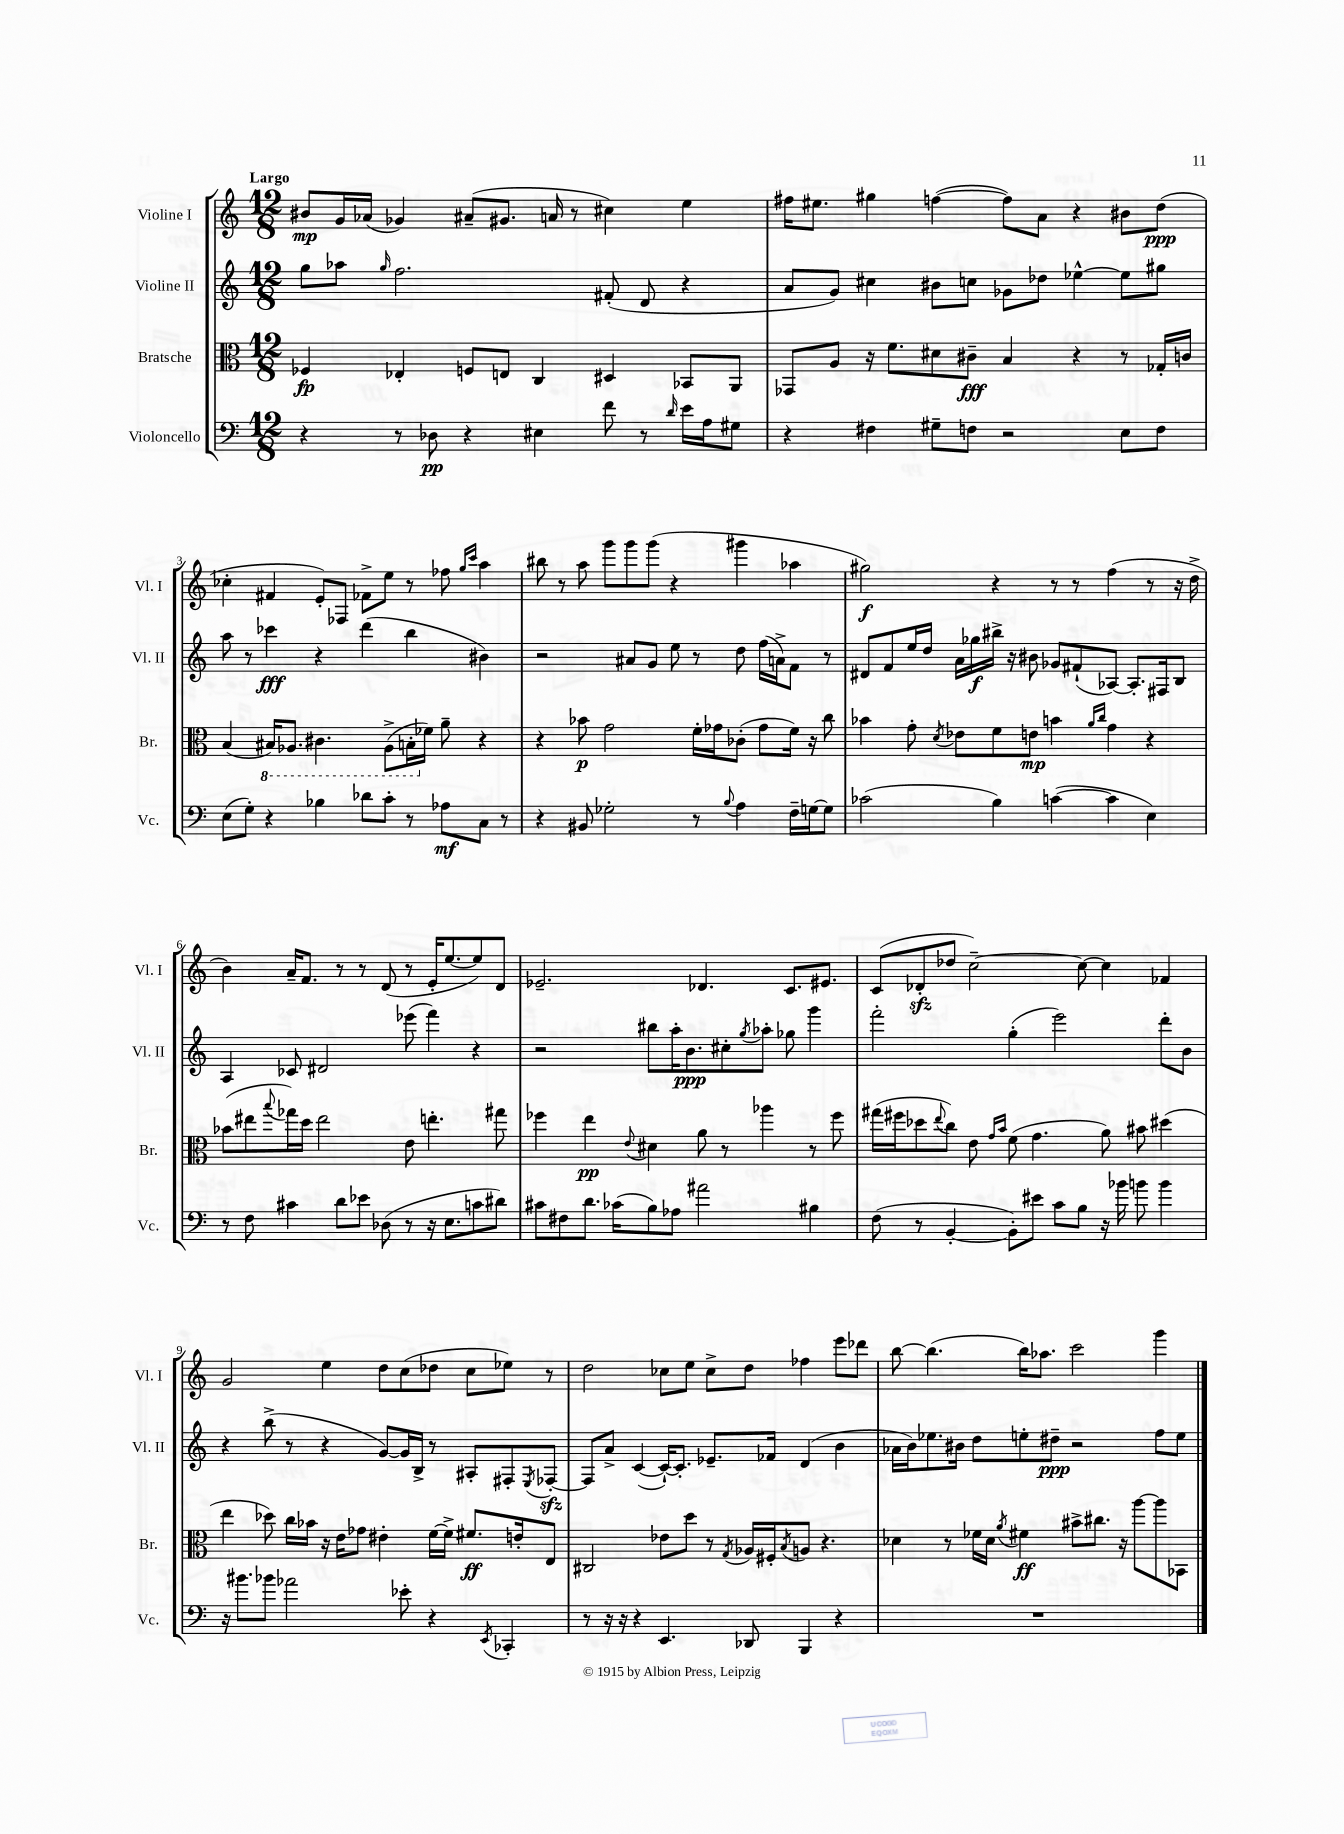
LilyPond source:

<<
\new StaffGroup <<
\new Staff = "s0" \with { instrumentName = "Violine I" shortInstrumentName = "Vl. I" } {
    \clef treble \key c \major \numericTimeSignature \time 12/8 \tempo "Largo"
    bis'8\mp g'16 aes'16( ges'4) ais'8--( gis'8. a'16 r8 cis''4) e''4 |
    fis''16 eis''8. gis''4 f''4~( f''8) a'8 r4 bis'8 d''8\ppp( |
    ces''4-. fis'4 e'8-.) fes8 fes'8-> e''8 r8 fes''8 \grace { g''16 c'''16 } a''4 |
    bis''8 r8 a''8 g'''8 g'''8 g'''8( r4 gis'''4 aes''4 |
    gis''2\f) r4 r8 r8 f''4( r8 r16 d''16-> |
    b'4) a'16-- f'8. r8 r8 d'8( r8 e'16-. e''8.~ e''8) d'8 |
    ees'2.-- des'4. c'8. eis'8. |
    c'8( des'8-.\sfz des''8 c''2~--) c''8~ c''4 fes'4 |
    g'2 e''4 d''8 c''8( des''8 c''8 ees''8) r8 |
    d''2 ces''8 e''8 ces''8-> d''8 fes''4 e'''8 des'''8 |
    b''8~ b''4.( b''16) aes''8. c'''2 g'''4 \bar "|." |
}
\new Staff = "s1" \with { instrumentName = "Violine II" shortInstrumentName = "Vl. II" } {
    \clef treble \key c \major \numericTimeSignature \time 12/8
    g''8 aes''8 \grace { g''16 } f''2. fis'8-.( d'8 r4 |
    a'8 g'8) cis''4 bis'8 c''8 ges'8 des''8 ees''4~-^ ees''8 gis''8 |
    a''8 r8 ces'''4\fff r4 d'''4( b''4 bis'4) |
    r2 ais'8 g'8 e''8 r8 d''8 f''16( a'16->) f'8 r8 |
    dis'8 f'8 e''16 d''16 a'16 ges''16\f bis''16-> r16 bis'8 ges'8 fis'8-!( aes8~) aes8.-. fis16 b8 |
    a4 ces'8 dis'2 ees'''8( f'''4) r4 |
    r2 bis''8 a''16-. b'8.\ppp cis''8-. \acciaccatura { g''8 } aes''8-. ges''8 g'''4 |
    f'''2-. g''4-.( e'''2) d'''8-. b'8 |
    r4 b''8->( r8 r4 g'8~) g'16 b16-> r8 ais8-. fis8-. \acciaccatura { e8 } fes8~-.\sfz |
    fes8 a'8-> c'4~( c'16~-!) c'8.-. ees'8.-- fes'16 d'4( b'4 |
    aes'16 b'16) ees''8. bis'16 d''8 e''8-. dis''8--\ppp r2 f''8 e''8 \bar "|." |
}
\new Staff = "s2" \with { instrumentName = "Bratsche" shortInstrumentName = "Br." } {
    \clef alto \key c \major \numericTimeSignature \time 12/8
    fes4\fp ees4-. f8 e8 c4 dis4 bes,8 a,8 |
    ges,8 a8 r16 f'8. dis'8 cis'8--\fff b4 r4 r8 ges16-. c'16 |
    b4( \ottava #-1 bis,16) aes,8. cis4. aes,8->( b,16-. \ottava #0 fes'16) a'8-- r4 |
    r4 bes'8\p g'2 f'16-. ges'16 ces'8-.( ges'8 f'16) r16 c''8 |
    bes'4 g'8-. \acciaccatura { d'8 } ees'8 f'8 e'8\mp b'4 \grace { a'16 c''16 } g'4 r4 |
    bes'8( eis''8 \appoggiatura { b''8 } ges''16) d''16 eis''2 e'8 e''4.-. gis''8 |
    fes''4 e''4\pp \appoggiatura { e'8 } dis'4 a'8 r8 aes''4 r8 fes''8 |
    gis''16( fis''16 des''8 \appoggiatura { e''8 } c''8) e'8 \grace { g'16 b'16 } f'8( g'4. a'8) bis'8 dis''4( |
    e''4 des''8) c''16 bes'16 r16 e'16 ges'8 eis'4-. f'16~ f'16-> fis'8.\ff e'16-. e8 |
    cis2 ees'8 d''8 r8 \acciaccatura { g8 } aes16 fis16-. \acciaccatura { b8 } a8 r4. |
    des'4 r8 fes'16 des'16 \acciaccatura { a'8 } fis'4\ff bis'8-> cis''8. r16 a''8~ a''8 bes,8 \bar "|." |
}
\new Staff = "s3" \with { instrumentName = "Violoncello" shortInstrumentName = "Vc." } {
    \clef bass \key c \major \numericTimeSignature \time 12/8
    r4 r8 des8\pp r4 eis4 f'8 r8 \grace { d'16 } e'16 a16 gis8 |
    r4 fis4 gis8-- f8 r2 e8 f8 |
    e8( g8-.) r4 bes4 des'8 c'8-. r8 aes8\mf c8 r8 |
    r4 bis,8 ges2-. r8 \appoggiatura { b8 } a4 f16-- g16~ g8 |
    ces'2( b4) c'4~( c'4 e4) |
    r8 f8 cis'4 d'8 ees'8 des8( r8 r16 e8. c'8 dis'8) |
    cis'8 fis8 d'8. ces'16( b8) aes8 ais'2 bis4 |
    f8( r8 b,4~-. b,8-.) eis'8 c'8 b8 r16 bes'16 b'8 b'4 |
    r16 bis'8. bes'8 aes'2 ees'8-. r4 \acciaccatura { e,8 } ces,4-. |
    r8 r16 r16 r4 e,4. des,8 b,,4 r4 |
    R1. \bar "|." |
}
>>
>>
